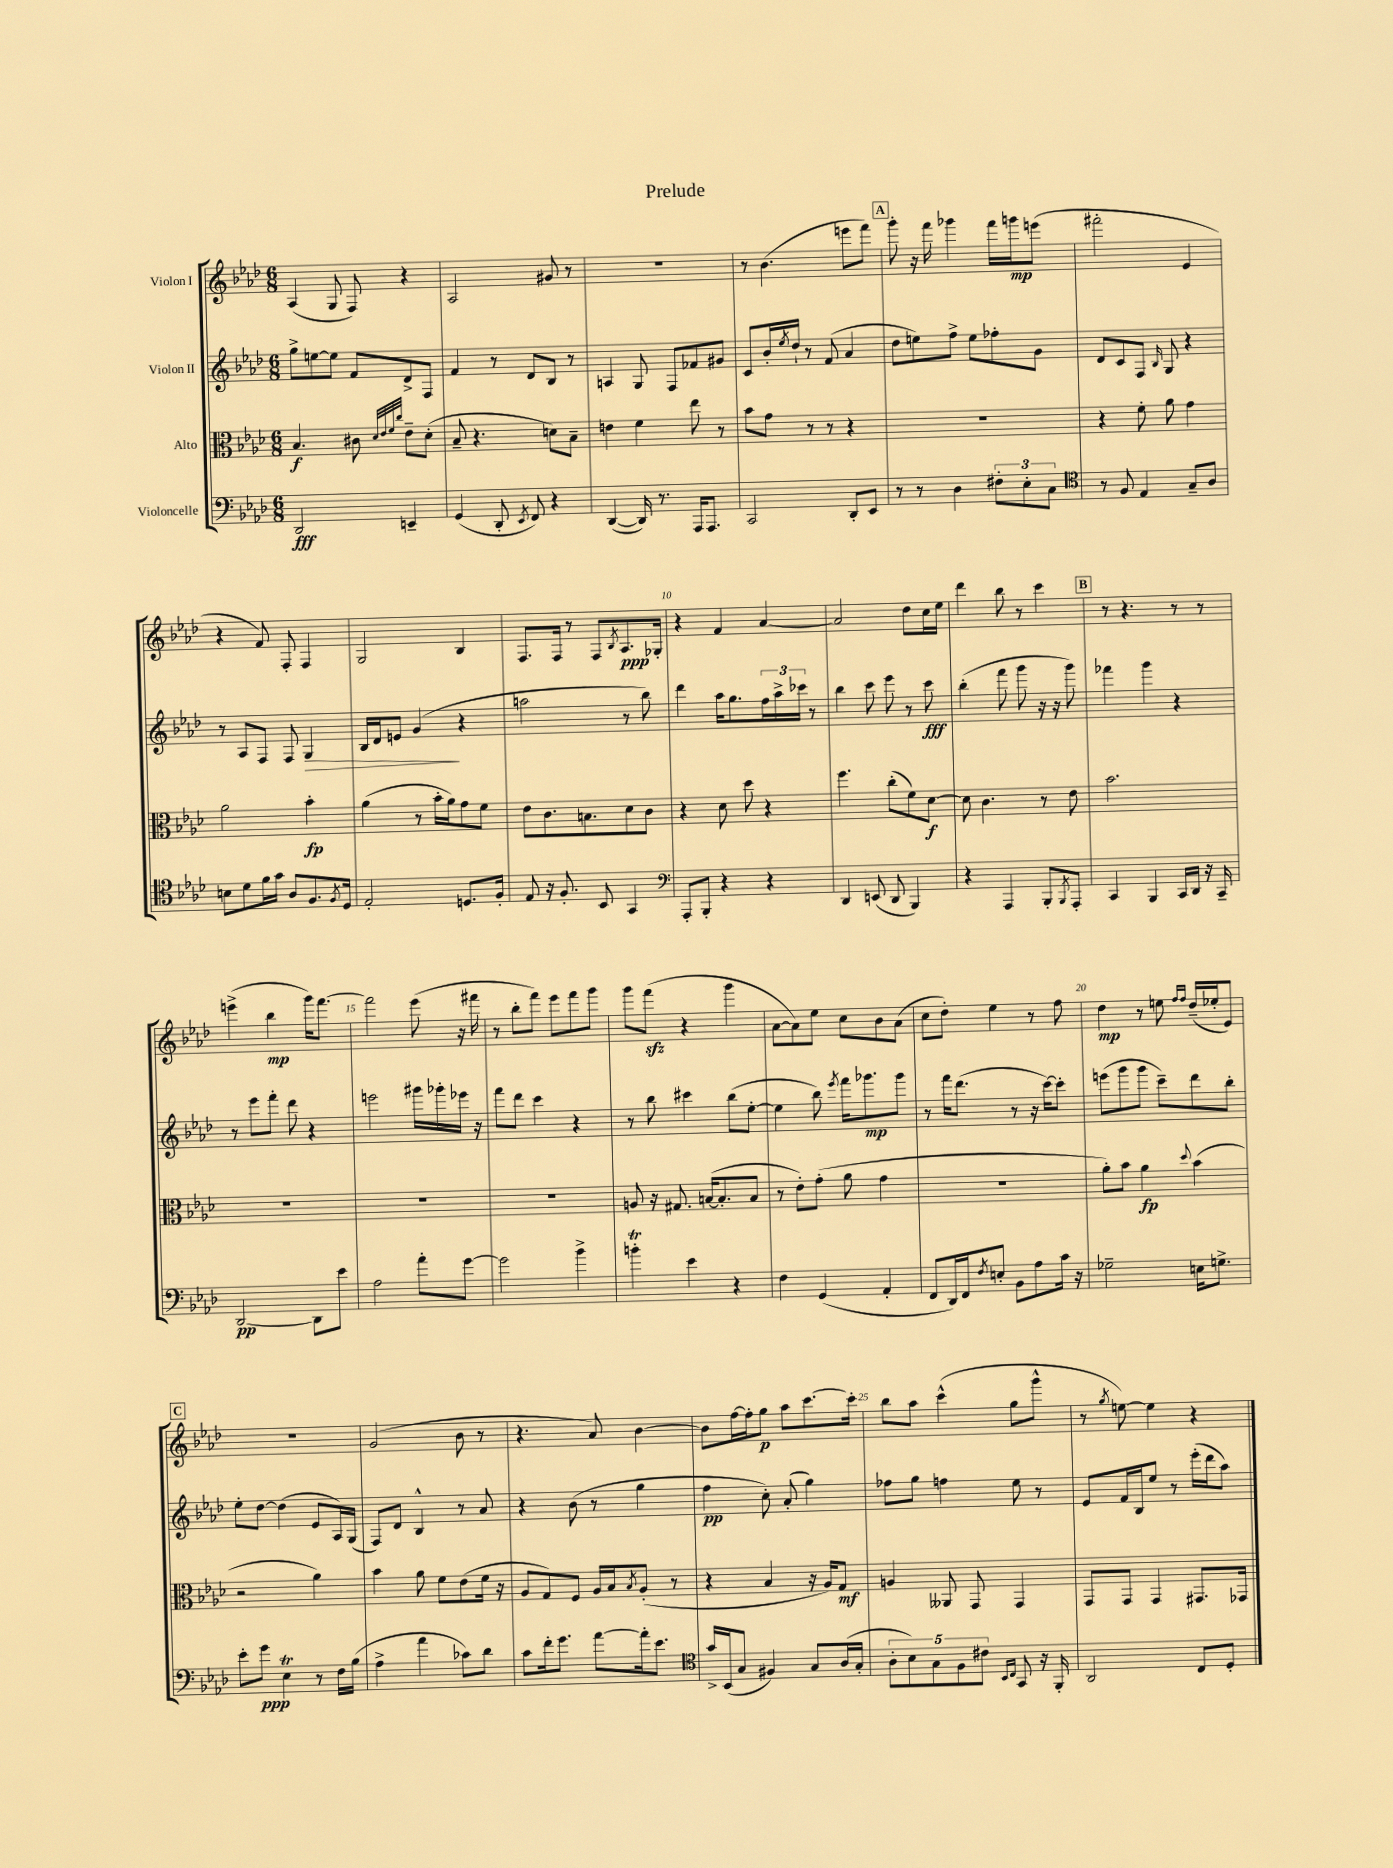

**kern	**kern	**kern	**kern
*staff4	*staff3	*staff2	*staff1
*clefF4	*clefC3	*clefG2	*clefG2
*k[b-e-a-d-]	*k[b-e-a-d-]	*k[b-e-a-d-]	*k[b-e-a-d-]
*M6/8	*M6/8	*M6/8	*M6/8
2DD-/	4.B-/	8gg^\L	(4A-/
.	.	[8ee\	.
.	.	8ee\]J	8G/
.	8c#\	8f/L	8F/)
.	32qqd-/LLL	.	.
.	32qqe-/	.	.
.	32qqf/	.	.
.	32qqcc/JJJ	.	.
4EE~/	8e-~\L	8d-^/	4r
.	(8d-'\J	8F/J	.
=	=	=	=
(4GG/	8B-~/	4f/	2A-/
.	4.r	.	.
8DD-'/	.	8r	.
8qEE-/	.	.	.
8FF/)	.	8d-/L	.
4r	8d\L)	8B-/J	8g#/
.	8B-~\J	8r	8r
=	=	=	=
([4DD-/	4e\	4A/	2.r
16DD-/])	4f\	8G/	.
8.r	.	.	.
.	.	8F/L	.
16AAA-/LK	8ee-\	8f-/	.
8.AAA-/J	.	.	.
.	8r	8g#/J	.
=	=	=	=
2CC/	8b-\L	8c/L	8r
.	8g\J	16b-'/L	(4.b-\
.	.	8qee-/	.
.	.	16dd-`/JJ	.
.	8r	8r	.
.	8r	(8f/	.
8DD-'/L	4r	4a-/	8eee\L
8EE-/J	.	.	8fff\J)
=	=	=	=
8r	2.r	8dd-\L	8ggg'\
8r	.	8ee\)	16r
.	.	.	16fff\
4D-\	.	8ff^\J	4ggg-\
.	.	8ee\L	.
12F#'\L	.	8ff-'\	16fff\LL
.	.	.	16ggg\J
12E-'\	.	.	.
.	.	8g\J	(8eee\J
12C\J	.	.	.
=	=	=	=
*clefC4	*	*	*
8r	4r	8d-/L	2fff#'\
8F/	.	8c/	.
4E-/	8f'\	8F/J	.
.	.	16qqB-/	.
.	8a-\	8G/	.
8G~/L	4g\	4r	4e-/
8A-/J	.	.	.
=	=	=	=
8B\L	2a-\	8r	4r
8d-\	.	8A-/L	.
16f\L	.	8F/J	8f/)
16g\JJ	.	.	.
8A-/L	.	8F/	8F'/
8.F/	4b-'\	4G/	4F/
8qF/	.	.	.
16D-/Jk	.	.	.
=	=	=	=
2E-'/	(4a-\	16B-/LL	2G/
.	.	16d-/J	.
.	.	8e/J	.
.	8r	(4g/	.
.	16b-'\LL	.	.
.	16a-\J)	.	.
8.D/L	8g\	4r	4B-/
.	8f\J	.	.
16F'/Jk	.	.	.
=	=	=	=
8E-/	8e-\L	2aa\	8.F/L
16r	8.c\	.	.
8.F'/	.	.	16F/Jk
.	.	.	8r
.	8.B\	.	.
8BB-/	.	.	8F/L
.	.	.	8qB-/
4GG/	8d-\	8r	8.A-/
.	8c\J	8bb-\)	.
.	.	.	16G-'/Jk
=	=	=	=
*clefF4	*	*	*
8AAA-'/L	4r	4ddd-\	4r
8BBB-'/J	.	.	.
4r	8d-\	16aa-\LK	4f/
.	.	8.gg\	.
.	8dd-\	.	.
4r	4r	24ff\L	[4a-/
.	.	24aa-^\	.
.	.	24ccc-\JJ	.
.	.	8r	.
=	=	=	=
4DD-/	4.ff\	4bb-\	2a-/]
(8EE/	.	8ccc\	.
8DD-/	(8cc'\L	8eee-\	.
4BBB-/)	8f\)	8r	8dd-\L
.	[8d-\J	8ccc\	16cc\L
.	.	.	16ee-\JJ
=	=	=	=
4r	8d-\]	(4bb-'\	4ddd-\
.	4.c\	.	.
4AAA-/	.	8fff\	8bb-\
.	.	8ggg\	8r
8BBB-'/L	8r	16r	4ccc\
.	.	16r	.
8qBBB-/	.	.	.
8AAA-'/J	8e-\	8ggg\)	.
=	=	=	=
4CC/	2.b-\	4fff-\	8r
.	.	.	4.r
4BBB-/	.	4ggg\	.
16CC/LL	.	4r	8r
16DD-/JJ	.	.	.
16r	.	.	8r
16CC~/	.	.	.
=	=	=	=
[2DD-/	2.r	8r	(4eee^\
.	.	8eee-\L	.
.	.	8fff'\J	4bb-\
.	.	8ddd-\	.
8DD-\]L	.	4r	16ggg\LK)
.	.	.	[8.fff\J
8e-\J	.	.	.
=	=	=	=
2A-\	2.r	2eee\	2fff\]
8a-'\L	.	16ggg#\LL	(8eee-\
.	.	16ggg-'\	.
[8g\J	.	16eee-\JJ	16r
.	.	16r	16fff#\
=	=	=	=
2g\]	2.r	8fff\L	8r
.	.	8ddd-\J	8bb-'\L
.	.	4ccc\	8fff\J)
.	.	.	8eee-\L
4b-^\	.	4r	8fff\
.	.	.	8ggg\J
=	=	=	=
4b'\	8A/	8r	8ggg\L
.	16r	8bb-\	(8fff\J
.	8.G#/	.	.
4e-\	.	4ccc#\	4r
.	([16B/LK	.	.
.	8.B'/]	.	.
4r	.	(8bb-\L	4ggg\
.	8B/J	[8ee-'\J	.
=	=	=	=
4F\	8r	4ee-\]	[8a-\L
.	8e-'\L)	.	8a-\])
(4GG/	(8g'\J	8bb-\)	8ee-\J
.	.	8qeee-/	.
.	8a-\	16fff\LK	8cc\L
.	.	8.ggg-\	.
4AA-'/	4g\	.	8b-\
.	.	8ggg-\J	(8a-\J
=	=	=	=
8FF/L	2.r	8r	8cc\L
16DD-/L)	.	16fff\LK	8dd-'\J)
16FF/J	.	(8.ddd-\J	.
8qF/	.	.	.
8E'/J	.	.	4ee-\
8BB-\L	.	8r	.
8A-\	.	16r	8r
.	.	[16ccc\LK)	.
16c\Jk	.	8ccc'\]J	8ff\
16r	.	.	.
=	=	=	=
2G-~\	8a-'\L)	(8eee\L	4dd-\
.	8b-\J	8ggg\	.
.	4a-\	8ggg\J	8r
.	.	8ccc~\L)	8ee\
.	.	.	16qqff/LL
.	8qqdd-/	.	16qqff/JJ
16E\LK	(4b-\	8ddd-\	(16dd-~/LL
8.G^\J	.	.	16ee-'/J
.	.	8bb-'\J	8e-/J)
=	=	=	=
8e-'\L	2r	8ee-'\L	2.r
8g\J	.	[8dd-\J	.
4E-\	.	(4dd-\]	.
8r	4a-\)	8e-/L	.
16F\LL	.	16A-/L)	.
(16B-\JJ	.	(16G/JJ	.
=	=	=	=
4A-^\	4b-\	8F/L)	(2g/
.	.	8d-/J	.
4a-\	8a-\	4B-^^/	.
.	8f\L	.	.
8c-\L)	(8e-\	8r	8b-\
8d-\J	16f\Jk	8a-/	8r
.	16r	.	.
=	=	=	=
8c\L	8A-/L	4r	4.r
16f'\k	8G/)	.	.
8.g\J	.	.	.
.	8F/J	(8b-\	.
[8a-\L	16A-/LL	8r	8a-/)
.	16B-/J	.	.
.	8qB-/	.	.
16a-'\]k	(8A-'/J	4gg\	[4b-\
8.e-\J	.	.	.
.	8r	.	.
=	=	=	=
*clefC4	*	*	*
16g^/LL	4r	4ff\	8b-\]L
(16BB-/J	.	.	.
8G/J	.	.	[16ff\L
.	.	.	16ff'\]J
4F#/)	4B-/	8cc'\)	8gg\J
.	.	(8a-'/	8aa-\L
8G/L	16r	4gg\)	[8.ccc\
.	16A-/LK)	.	.
(16A-/L	8G/J	.	.
16G'/JJ	.	.	16ccc'\]Jk
=	=	=	=
10A-'\L	4A/	8ff-\L	8bb-\L
10B-\)	.	.	.
.	.	8gg\J	8aa-\J
10G\	.	.	.
.	8AA--/	4ff\	(4ccc^^\
10F\	.	.	.
.	8GG/	.	.
10c#\J	.	.	.
16qqBB-/LL	.	.	.
16qqC/JJ	.	.	.
8GG/	4GG/	8ee-\	8gg\L
16r	.	8r	8ggg^^\J
16FF'/	.	.	.
=	=	=	=
2AA-/	8GG/L	8e-/L	8r
.	.	.	8qgg/
.	8GG/J	16f/L	[8ee\)
.	.	16B-/J	.
.	4GG/	8ee-/J	4ee\]
.	.	8r	.
8C/L	8.GG#/L	(16eee-'\LL	4r
.	.	16ddd-\J	.
8D-'/J	.	8aa-\J)	.
.	16GG-/Jk	.	.
==	==	==	==
*-	*-	*-	*-
